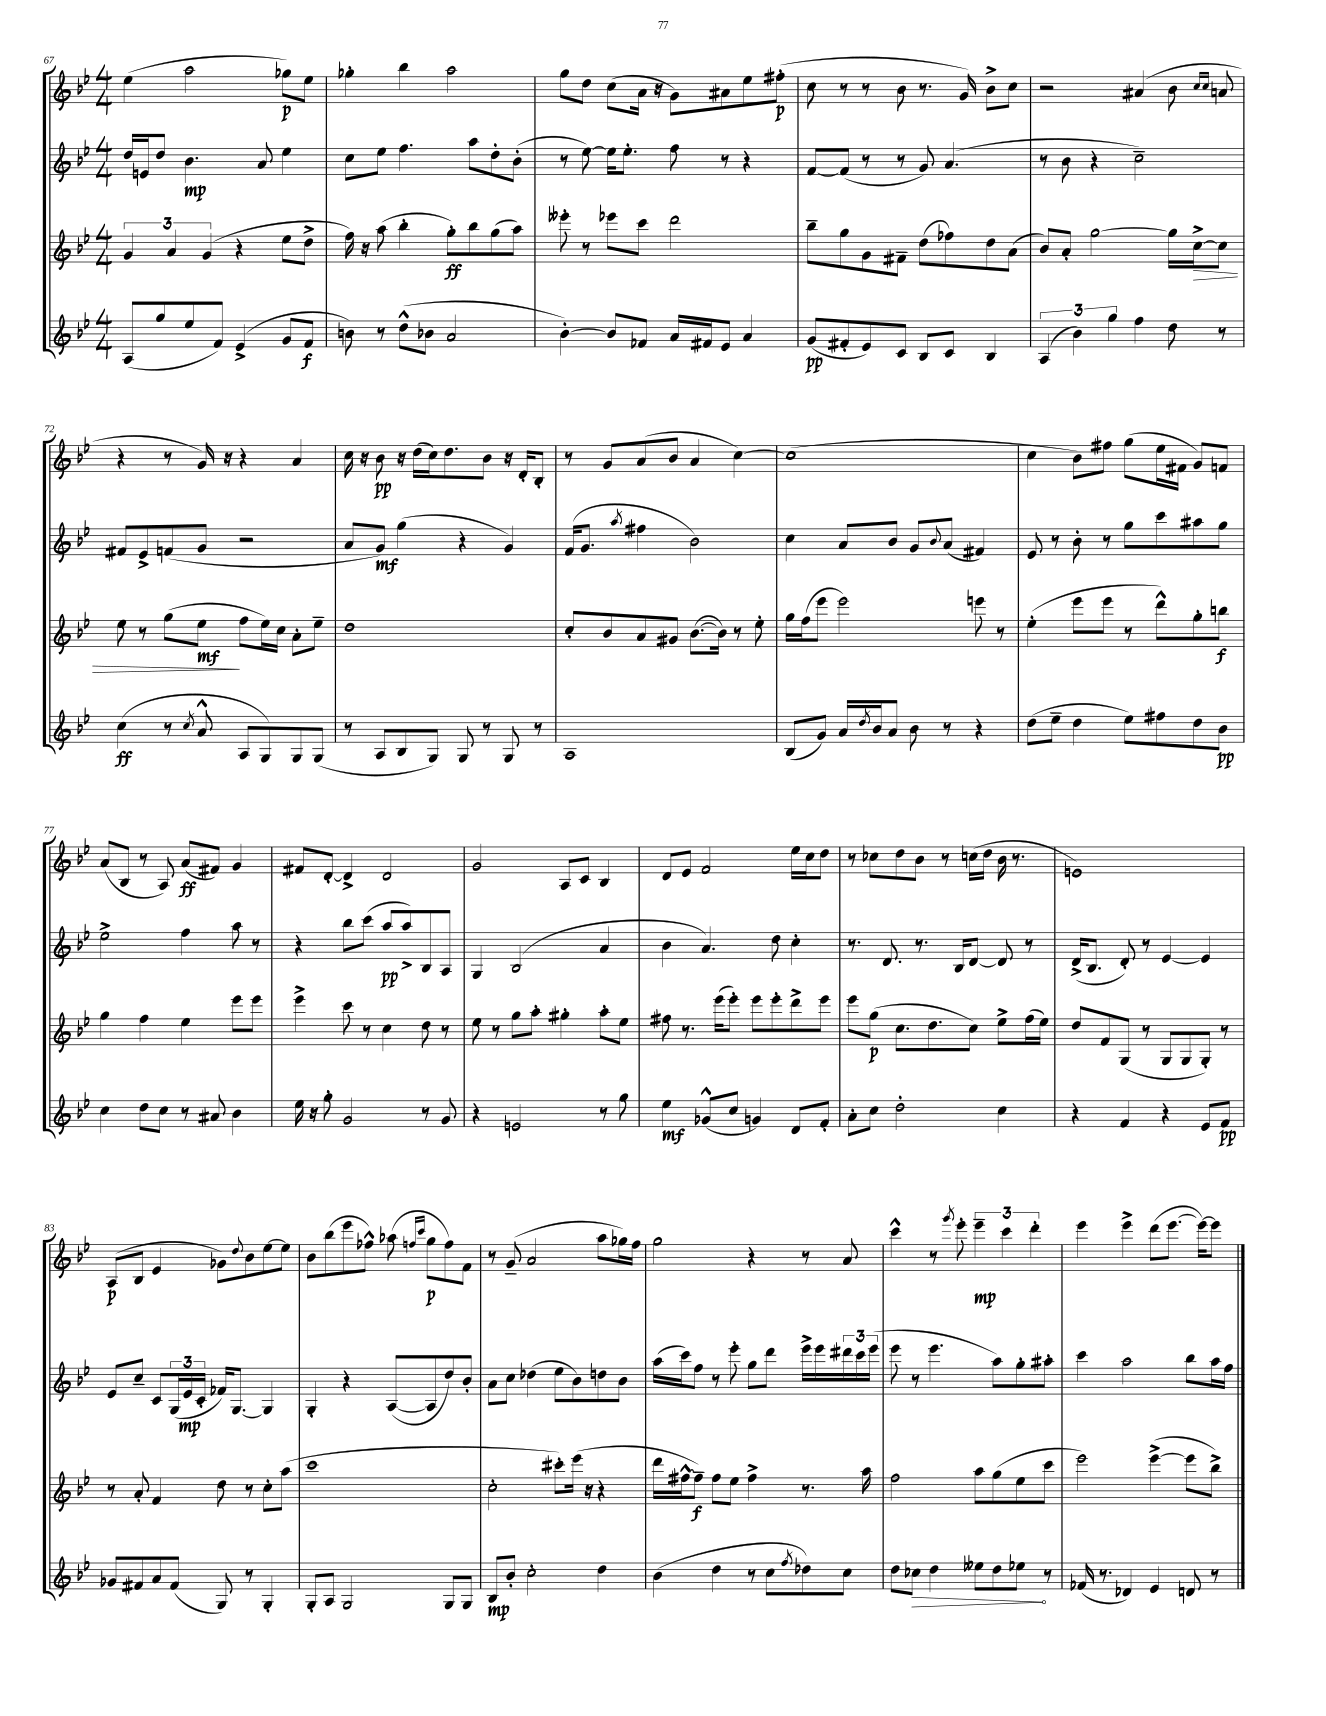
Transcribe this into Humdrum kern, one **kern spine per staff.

**kern	**dynam	**kern	**dynam	**kern	**dynam	**kern	**dynam
*part4	*part4	*part3	*part3	*part2	*part2	*part1	*part1
*staff4	*staff4	*staff3	*staff3	*staff2	*staff2	*staff1	*staff1
*clefG2	*	*clefG2	*	*clefG2	*	*clefG2	*
*k[b-e-]	*	*k[b-e-]	*	*k[b-e-]	*	*k[b-e-]	*
*M4/4	*	*M4/4	*	*M4/4	*	*M4/4	*
=67	=67	=67	=67	=67	=67	=67	=67
(8A/L	.	6g/	.	16dd/LL	.	(4ee-\	.
.	.	.	.	16en/J	.	.	.
8gg/	.	.	.	8dd/J	.	.	.
.	.	6a/	.	.	.	.	.
8ee-/	.	.	.	4.b-\	mp	2aa\	.
.	.	(6g/	.	.	.	.	.
8f/J)	.	.	.	.	.	.	.
(4e-^/	.	4r	.	.	.	.	.
.	.	.	.	8a/	.	.	.
8g/L	.	8ee-\L	.	4ee-\	.	8gg-X\L)	p
8f/J	f	8dd^\J	.	.	.	8ee-\J	.
=68	=68	=68	=68	=68	=68	=68	=68
8bn\)	.	16ff\)	.	8cc\L	.	4gg-X'\	.
.	.	16r	.	.	.	.	.
8r	.	(8aa\	.	8ee-\J	.	.	.
(8dd^^\L	.	4bb-'\	.	4.ff\	.	4bb-\	.
8b-X\J	.	.	.	.	.	.	.
2a/	.	8gg'\L)	ff	.	.	2aa\	.
.	.	8bb-\	.	8aa\L	.	.	.
.	.	(8gg\	.	8dd'\	.	.	.
.	.	8aa\J)	.	(8b-'\J	.	.	.
=69	=69	=69	=69	=69	=69	=69	=69
[4b-'\)	.	8eee--X'\	.	8r	.	8gg\L	.
.	.	8r	.	[8ee-\)	.	8dd\J	.
8b-/L]	.	8eee-X\L	.	16ee-\KL]	.	(8cc\L	.
.	.	.	.	8.ee-'\J	.	.	.
8f-X/J	.	8ccc\J	.	.	.	16a\Jk	.
.	.	.	.	.	.	16r	.
16a/LL	.	2ddd\	.	8ff\	.	8g\L)	.
16f#X/J	.	.	.	.	.	.	.
8e-/J	.	.	.	8r	.	8a#X\	.
4a/	.	.	.	4r	.	8ee-\	.
.	.	.	.	.	.	(8ff#X'\J	p
=70	=70	=70	=70	=70	=70	=70	=70
(8g/L	pp	8bb-~\L	.	[8f/L	.	8cc\	.
8f#X'/	.	8gg\	.	(8f/J]	.	8r	.
8e-/)	.	8g\	.	8r	.	8r	.
8c/J	.	8f#X~\J	.	8r	.	8b-\	.
8B-/L	.	(8dd\L	.	8g/)	.	8.r	.
8c/J	.	8ff-X\)	.	(4.a/	.	.	.
.	.	.	.	.	.	16g/)	.
4B-/	.	8dd\	.	.	.	8b-^\L	.
.	.	(8a\J	.	.	.	8cc\J	.
=71	=71	=71	=71	=71	=71	=71	=71
(6A/	.	8b-/L)	.	8r	.	2r	.
.	.	8a'/J	.	8b-\	.	.	.
6b-\)	.	.	.	.	.	.	.
.	.	[2gg\	.	4r	.	.	.
6gg\	.	.	.	.	.	.	.
4ff\	.	.	.	2cc~\)	.	(4a#X/	.
8dd\	.	16gg\LL]	.	.	.	8b-\	.
!	!	!	!LO:HP:b	!	!	!	!
.	.	[16cc^\J	>	.	.	.	.
.	.	.	.	.	.	16qqcc/LL	.
.	.	.	.	.	.	16qqcc/JJ	.
8r	.	8cc\J]	.	.	.	8an/	.
!!LO:LB:g=z
=72	=72	=72	=72	=72	=72	=72	=72
(4cc\	ff	8ee-\	.	8f#X/L	.	4r	.
.	.	8r	.	8e-^/	.	.	.
8r	.	(8gg\L	.	(8fn/	.	8r	.
8qcc/	.	.	.	.	.	.	.
8a^^/	.	8ee-\J	mf	8g/J	.	16g/)	.
.	.	.	.	.	.	16r	.
8A/L	.	8ff\L	]	2r	.	4r	.
8G/)	.	16ee-\L)	.	.	.	.	.
.	.	16cc\JJ	.	.	.	.	.
8G/	.	8a'\L	.	.	.	4a/	.
(8G/J	.	8ee-~\J	.	.	.	.	.
=73	=73	=73	=73	=73	=73	=73	=73
8r	.	1dd	.	8a/L	.	16cc\	.
.	.	.	.	.	.	16r	.
8A/L	.	.	.	8g/J)	mf	8b-\	pp
8B-/	.	.	.	(4gg\	.	16r	.
.	.	.	.	.	.	(16dd\LL	.
8G/J)	.	.	.	.	.	16cc\J)	.
.	.	.	.	.	.	8.dd\	.
8G/	.	.	.	4r	.	.	.
8r	.	.	.	.	.	8b-\J	.
8G/	.	.	.	4g/)	.	16r	.
.	.	.	.	.	.	16d'/KL	.
8r	.	.	.	.	.	8B-'/J	.
=74	=74	=74	=74	=74	=74	=74	=74
1A	.	8cc'/L	.	(16f/KL	.	8r	.
.	.	.	.	8.g/J	.	.	.
.	.	8b-/	.	.	.	8g/L	.
.	.	.	.	8qaa/	.	.	.
.	.	8a/	.	4ff#X\	.	(8a/	.
.	.	8g#X/J	.	.	.	8b-/J	.
.	.	([8.b-\L	.	2b-\)	.	4a/	.
.	.	16b-\Jk])	.	.	.	.	.
.	.	8r	.	.	.	[4cc\)	.
.	.	8ee-'\	.	.	.	.	.
=75	=75	=75	=75	=75	=75	=75	=75
(8B-/L	.	16gg\LL	.	4cc\	.	(1cc]	.
.	.	(16ff\J	.	.	.	.	.
8g/J)	.	8eee-\J	.	.	.	.	.
16a/LL	.	2eee-\)	.	8a/L	.	.	.
8qdd/	.	.	.	.	.	.	.
16b-/J	.	.	.	.	.	.	.
8a/J	.	.	.	8b-/J	.	.	.
8b-\	.	.	.	8g/L	.	.	.
.	.	.	.	8qqb-/	.	.	.
8r	.	.	.	(8a/J	.	.	.
4r	.	8eeen\	.	4f#X/)	.	.	.
.	.	8r	.	.	.	.	.
=76	=76	=76	=76	=76	=76	=76	=76
(8dd\L	.	(4ee-'\	.	8e-/	.	4cc\	.
8ee-~\J	.	.	.	8r	.	.	.
4dd\	.	8eee-\L	.	8b-'\	.	8b-\L)	.
.	.	8eee-\J	.	8r	.	8ff#X\J	.
8ee-\L)	.	8r	.	8gg\L	.	(8gg\L	.
8ff#X\	.	8ddd^^\L)	.	8ccc\	.	16ee-\L	.
.	.	.	.	.	.	16f#X\JJ	.
8dd\	.	8gg'\	.	8aa#X\	.	8g/L)	.
8b-\J	pp	8bbn\J	f	8gg\J	.	8fn/J	.
!!LO:LB:g=z
=77	=77	=77	=77	=77	=77	=77	=77
4cc\	.	4gg\	.	2ee-^\	.	(8a/L	.
.	.	.	.	.	.	8B-/J	.
8dd\L	.	4ff\	.	.	.	8r	.
8cc\J	.	.	.	.	.	8A/)	.
8r	.	4ee-\	.	4ff\	.	(8a/L	ff
8a#X/	.	.	.	.	.	8f#X/J)	.
4b-\	.	8eee-\L	.	8aa\	.	4g/	.
.	.	8eee-\J	.	8r	.	.	.
=78	=78	=78	=78	=78	=78	=78	=78
16ee-\	.	4eee-^\	.	4r	.	8f#X/L	.
16r	.	.	.	.	.	.	.
8gg'\	.	.	.	.	.	[8d'/J	.
2g/	.	8ccc\	.	8bb-\L	.	4d^/]	.
.	.	8r	.	(8ccc\J	.	.	.
.	.	4cc\	.	8aa/L	pp	2d/	.
.	.	.	.	8aa^/)	.	.	.
8r	.	8dd\	.	8B-/	.	.	.
8g/	.	8r	.	8A/J	.	.	.
=79	=79	=79	=79	=79	=79	=79	=79
4r	.	8ee-\	.	4G/	.	2g/	.
.	.	8r	.	.	.	.	.
2en/	.	8gg\L	.	(2B-/	.	.	.
.	.	8aa'\J	.	.	.	.	.
.	.	4gg#X'\	.	.	.	8A/L	.
.	.	.	.	.	.	8c/J	.
8r	.	8aa'\L	.	4a/	.	4B-/	.
8gg\	.	8ee-\J	.	.	.	.	.
=80	=80	=80	=80	=80	=80	=80	=80
4ee-\	mf	8ff#X\	.	4b-\	.	8d/L	.
.	.	8.r	.	.	.	8e-/J	.
(8g-X^^/L	.	.	.	4.a/)	.	2f/	.
.	.	(16eee-\KL	.	.	.	.	.
8cc/J	.	8eee-'\J)	.	.	.	.	.
4gn/)	.	8eee-\L	.	.	.	.	.
.	.	8eee-'\	.	8dd\	.	.	.
8d/L	.	8ddd^\	.	4cc'\	.	16ee-\LL	.
.	.	.	.	.	.	16cc\J	.
8f'/J	.	8eee-\J	.	.	.	8dd\J	.
=81	=81	=81	=81	=81	=81	=81	=81
8a'\L	.	8eee-\L	.	8.r	.	8r	.
8cc\J	.	(8gg\J	p	.	.	8cc-X\L	.
.	.	.	.	8.d/	.	.	.
2dd'\	.	8.cc\L	.	.	.	8dd\	.
.	.	.	.	8.r	.	8b-\J	.
.	.	8.dd\	.	.	.	.	.
.	.	.	.	.	.	8r	.
.	.	.	.	16B-/KL	.	.	.
.	.	8cc\J)	.	[8d/J	.	(16ccn\LL	.
.	.	.	.	.	.	16dd\JJ	.
4cc\	.	8ee-^\L	.	8d/]	.	16b-\	.
.	.	.	.	.	.	8.r	.
.	.	(16ff\L	.	8r	.	.	.
.	.	16ee-\JJ)	.	.	.	.	.
=82	=82	=82	=82	=82	=82	=82	=82
4r	.	8dd/L	.	(16d^/KL	.	1en)	.
.	.	.	.	8.B-/J	.	.	.
.	.	8f/	.	.	.	.	.
4f/	.	(8G/J	.	8d'/)	.	.	.
.	.	8r	.	8r	.	.	.
4r	.	8G/L	.	[4e-/	.	.	.
.	.	8G/	.	.	.	.	.
8e-/L	.	8G'/J)	.	4e-/]	.	.	.
8f/J	pp	8r	.	.	.	.	.
!!LO:LB:g=z
=83	=83	=83	=83	=83	=83	=83	=83
8g-X/L	.	8r	.	8e-/L	.	(8A/L	p
8f#X/	.	8a'/	.	8cc~/J	.	8B-/J	.
8a/	.	4f/	.	8c/L	.	4e-/	.
(8f#/J	.	.	.	(24G/L	.	.	.
.	.	.	.	24e-/	mp	.	.
.	.	.	.	24c'/JJ	.	.	.
8G/)	.	8dd\	.	16f-X/KL)	.	8g-X\L)	.
.	.	.	.	[8.G/J	.	.	.
.	.	.	.	.	.	8qqdd/	.
8r	.	8r	.	.	.	8b-\	.
4G'/	.	8cc'\L	.	4G/]	.	[8ee-\	.
.	.	(8aa\J	.	.	.	8ee-\J]	.
=84	=84	=84	=84	=84	=84	=84	=84
8G'/L	.	1ccc	.	4G'/	.	8b-\L	.
8A/J	.	.	.	.	.	(8bb-\	.
2G/	.	.	.	4r	.	8eee-\	.
.	.	.	.	.	.	8ff-X^^\J)	.
.	.	.	.	([8A/L	.	(8aa-X\	.
.	.	.	.	.	.	16qqffn/LL	.
.	.	.	.	.	.	16qqccc/JJ	.
.	.	.	.	8A/]	.	8gg\L	p
8G/L	.	.	.	8dd/)	.	8ff\)	.
8G/J	.	.	.	8b-'/J	.	8f\J	.
=85	=85	=85	=85	=85	=85	=85	=85
8B-/L	mp	2cc'\	.	8a\L	.	8r	.
8b-'/J	.	.	.	8cc\J	.	(8g~/	.
2cc'\	.	.	.	(4dd-X\	.	2a/	.
.	.	8ccc#X'\L)	.	8ee-\L	.	.	.
.	.	(16eee-\Jk	.	8b-\)	.	.	.
.	.	16r	.	.	.	.	.
4dd\	.	4r	.	8ddn\	.	8aa\L	.
.	.	.	.	8b-\J	.	16gg-X\L)	.
.	.	.	.	.	.	16ff\JJ	.
=86	=86	=86	=86	=86	=86	=86	=86
(4b-\	.	16ddd\LL	.	(16aa\LL	.	2gg\	.
.	.	[16ff#X^^\J	.	16ccc\J)	.	.	.
.	.	8ff#~\J])	f	8ff\J	.	.	.
4dd\	.	8ff#\L	.	8r	.	.	.
.	.	8ee-\J	.	8eee-'\	.	.	.
8r	.	4ff#^\	.	8gg\L	.	4r	.
8cc\L	.	.	.	8ddd\J	.	.	.
8qff/	.	.	.	.	.	.	.
8dd-X\)	.	8.r	.	16eee-^\LL	.	8r	.
.	.	.	.	16eee-\	.	.	.
8cc\J	.	.	.	24ddd#X\	.	8a/	.
.	.	.	.	24ccc\	.	.	.
.	.	16aa\	.	.	.	.	.
.	.	.	.	(24eee-\JJ	.	.	.
=87	=87	=87	=87	=87	=87	=87	=87
8dd\L	.	2ff\	.	8eee-\	.	4ccc^^\	.
!	!LO:HP:b	!	!	!	!	!	!
8cc-X\J	>	.	.	8r	.	.	.
4dd\	.	.	.	4.eee-\	.	8r	.
.	.	.	.	.	.	8qggg/	.
.	.	.	.	.	.	8eee-'\	.
8ee--X\L	.	8aa\L	.	.	.	6eee-~\	mp
8dd\	.	(8gg\	.	8aa\L)	.	.	.
.	.	.	.	.	.	6ccc\	.
8ee-X\J	.	8ee-\	.	8gg'\	.	.	.
.	.	.	.	.	.	6ddd'\	.
8r	]	8ccc\J	.	8aa#X'\J	.	.	.
=88	=88	=88	=88	=88	=88	=88	=88
(16f-X/	.	2eee-\)	.	4ccc\	.	4eee-\	.
8.r	.	.	.	.	.	.	.
4d-X/)	.	.	.	2aa\	.	4eee-^\	.
4e-/	.	([4eee-^\	.	.	.	(8ddd\L	.
.	.	.	.	.	.	[8.eee-\J	.
8dn/	.	8eee-\L]	.	8bb-\L	.	.	.
.	.	.	.	.	.	16eee-\KL_)	.
8r	.	8bb-^\J)	.	16aa\L	.	8eee-\J]	.
.	.	.	.	16ff\JJ	.	.	.
==	==	==	==	==	==	==	==
*-	*-	*-	*-	*-	*-	*-	*-
